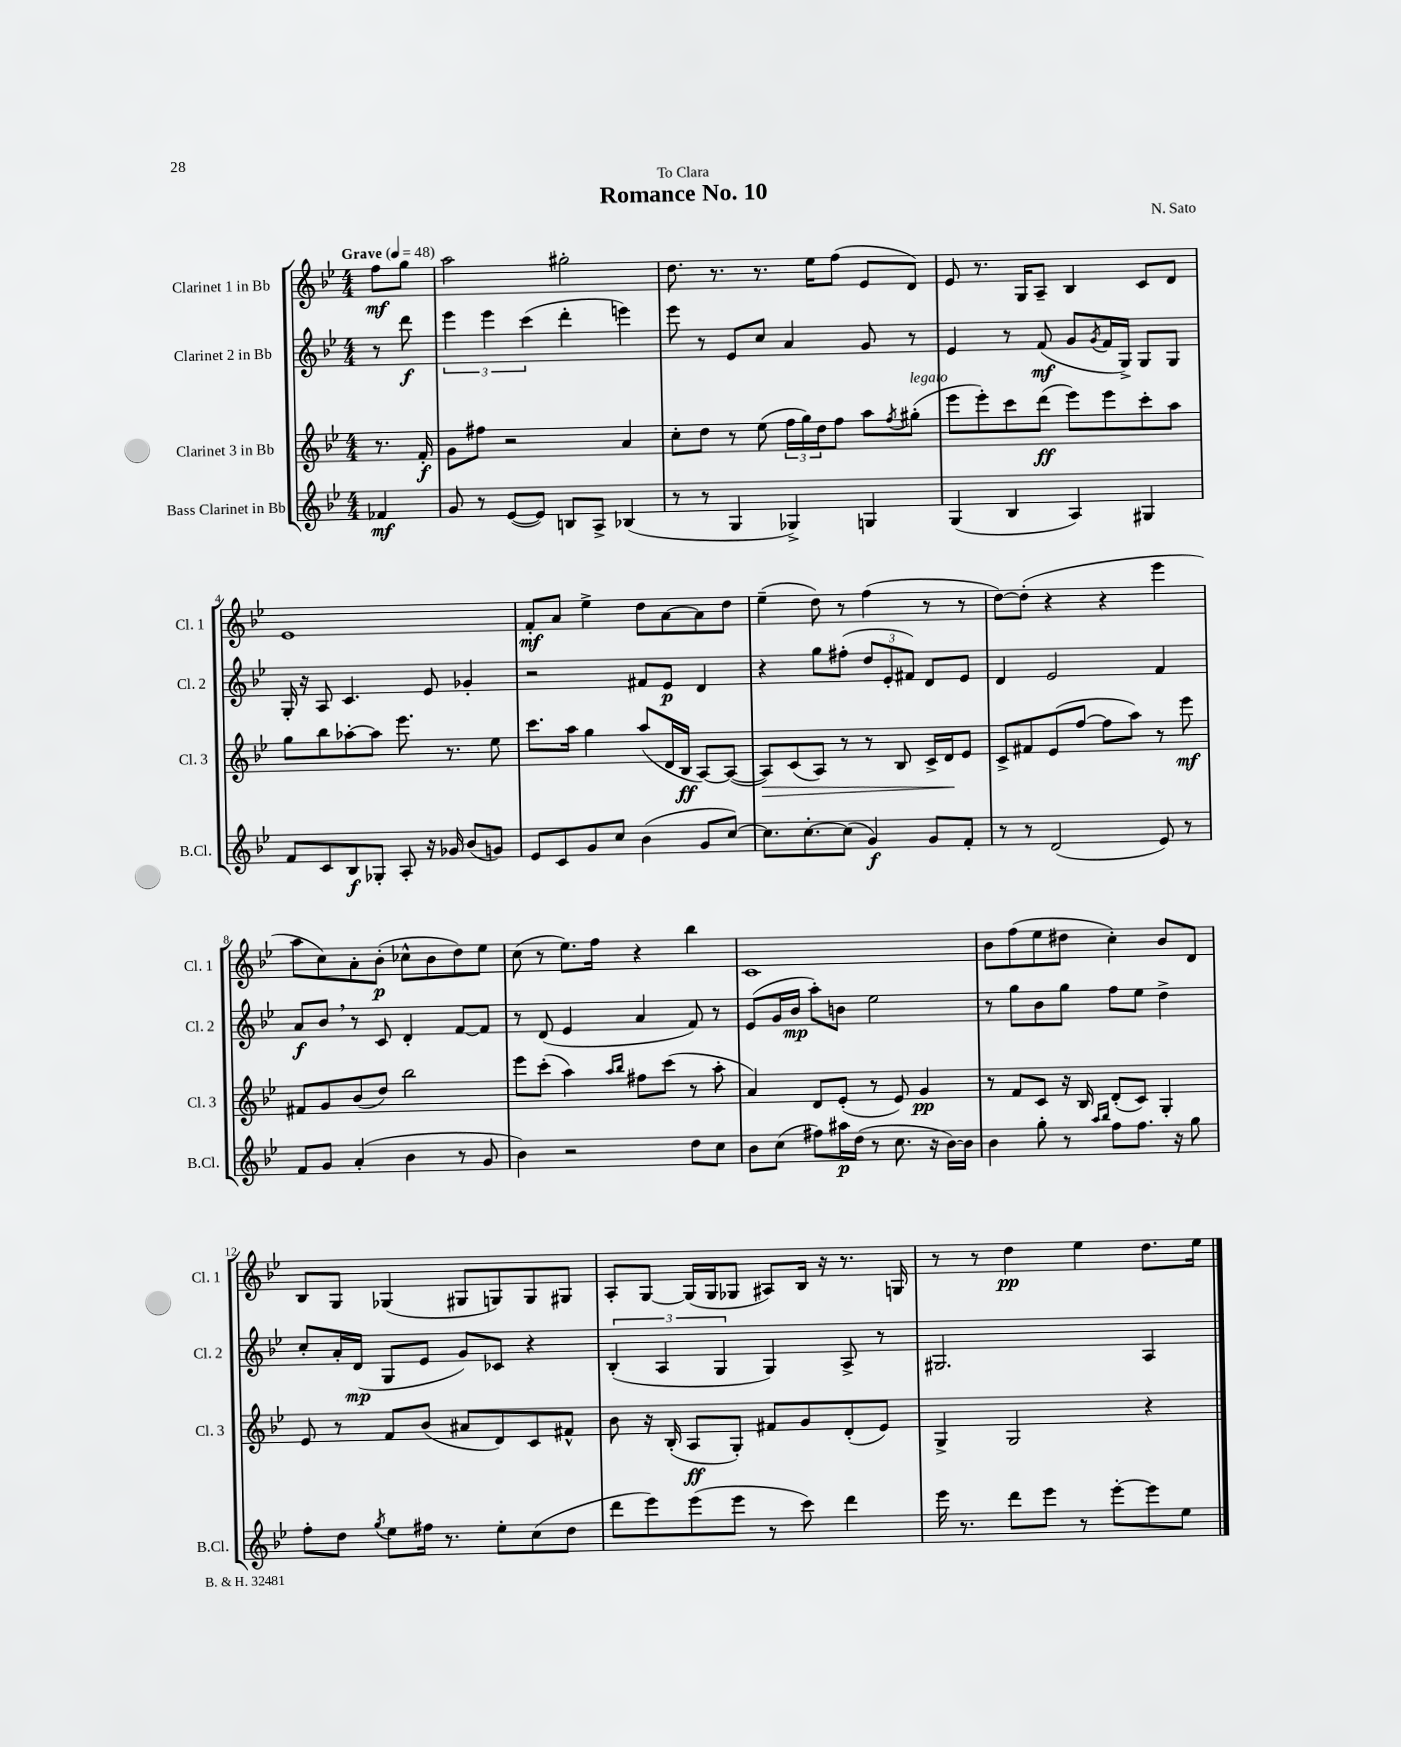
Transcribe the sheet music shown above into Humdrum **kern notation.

**kern	**dynam	**kern	**dynam	**kern	**dynam	**kern	**dynam
*part4	*part4	*part3	*part3	*part2	*part2	*part1	*part1
*staff4	*staff4	*staff3	*staff3	*staff2	*staff2	*staff1	*staff1
*I"Bass Clarinet in Bb	*	*I"Clarinet 3 in Bb	*	*I"Clarinet 2 in Bb	*	*I"Clarinet 1 in Bb	*
*I'B.Cl.	*	*I'Cl. 3	*	*I'Cl. 2	*	*I'Cl. 1	*
*clefG2	*	*clefG2	*	*clefG2	*	*clefG2	*
*k[b-e-]	*	*k[b-e-]	*	*k[b-e-]	*	*k[b-e-]	*
*M4/4	*	*M4/4	*	*M4/4	*	*M4/4	*
*MM48	*	*MM48	*	*MM48	*	*MM48	*
=	=	=	=	=	=	=	=
!	!	!	!	!	!	!LO:TX:a:B:t=Grave	!
4f-X/	mf	8.r	.	8r	.	8ff\L	mf
.	.	.	.	8ddd\	f	8gg\J	.
.	.	16f'/	f	.	.	.	.
=1	=1	=1	=1	=1	=1	=1	=1
8g/	.	8g\L	.	6eee-\	.	2aa\	.
8r	.	8ff#X\J	.	.	.	.	.
.	.	.	.	6eee-\	.	.	.
([8e-/L	.	2r	.	.	.	.	.
.	.	.	.	(6ccc\	.	.	.
8e-/J])	.	.	.	.	.	.	.
8Bn/L	.	.	.	4ddd'\	.	2gg#X'\	.
8A^/J	.	.	.	.	.	.	.
(4B-X/	.	4a/	.	4eeen\)	.	.	.
=2	=2	=2	=2	=2	=2	=2	=2
8r	.	8cc'\L	.	8eee-\	.	8.dd\	.
8r	.	8dd\J	.	8r	.	.	.
.	.	.	.	.	.	8.r	.
4G/	.	8r	.	8e-/L	.	.	.
.	.	(8ee-\	.	8cc/J	.	8.r	.
4G-X^/)	.	24ff\LL	.	4a/	.	.	.
.	.	24gg\)	.	.	.	.	.
.	.	.	.	.	.	16ee-\KL	.
.	.	24dd\J	.	.	.	.	.
.	.	8ff\J	.	.	.	(8ff\J	.
4Gn/	.	8aa\L	.	8g/	.	8e-/L	.
.	.	8qff/	.	.	.	.	.
!	!	!LO:TX:a:i:t=legato	!	!	!	!	!
.	.	(8gg#X'\J	.	8r	.	8d/J)	.
=3	=3	=3	=3	=3	=3	=3	=3
(4G/	.	8eee-\L	.	4e-/	.	8e-/	.
.	.	8eee-'\)	.	.	.	8.r	.
4B-/	.	8ccc\	.	8r	.	.	.
.	.	.	.	.	.	16G/KL	.
.	.	(8ddd\J	ff	(8f/	mf	8A~/J	.
4A/)	.	8eee-\L)	.	8g/L	.	4B-/	.
.	.	.	.	8qg/	.	.	.
.	.	8eee-\	.	16f/L	.	.	.
.	.	.	.	16G^/JJ)	.	.	.
4G#X/	.	8ccc'\	.	8G/L	.	8c/L	.
.	.	8aa\J	.	8G/J	.	8d/J	.
!!LO:LB:g=z
=4	=4	=4	=4	=4	=4	=4	=4
8f/L	.	8gg\L	.	16G'/	.	1e-	.
.	.	.	.	16r	.	.	.
8c/	.	8bb-\	.	8A/	.	.	.
8B-/	f	[8aa-X'\	.	4.c/	.	.	.
8G-X'/J	.	8aa-\J]	.	.	.	.	.
8A'/	.	8.eee-\	.	.	.	.	.
16r	.	.	.	8e-/	.	.	.
16g-X/	.	8.r	.	.	.	.	.
(8b-/L	.	.	.	4g-X'/	.	.	.
8gn/J)	.	8ee-\	.	.	.	.	.
=5	=5	=5	=5	=5	=5	=5	=5
8e-/L	.	8.ccc\L	.	2r	.	8f'/L	mf
8c/	.	.	.	.	.	8a/J	.
.	.	16aa\Jk	.	.	.	.	.
8g/	.	4gg\	.	.	.	4ee-^\	.
8cc/J	.	.	.	.	.	.	.
(4b-\	.	(8aa/L	.	8f#X/L	.	8dd\L	.
.	.	16d/L	.	8e-/J	p	[8a\	.
.	.	16B-/JJ	ff	.	.	.	.
8g/L	.	[8A/L)	.	4d/	.	8a\]	.
[8cc/J)	.	(8A/J_	.	.	.	8dd\J	.
=6	=6	=6	=6	=6	=6	=6	=6
!	!	!	!LO:HP:b	!	!	!	!
8.cc\L]	.	8A/L])	>	4r	.	(4ee-~\	.
.	.	(8c/	.	.	.	.	.
[8.cc'\	.	.	.	.	.	.	.
.	.	8A/J)	.	8gg\L	.	8dd\)	.
(8cc\J]	.	8r	.	(8ff#X'\J	.	8r	.
4g/)	f	8r	.	12dd/L	.	(4ff\	.
.	.	.	.	12e-'/	.	.	.
.	.	8B-/	.	.	.	.	.
.	.	.	.	12f#X/J)	.	.	.
8g/L	.	16c^/LL	.	8d/L	.	8r	.
.	.	16d/J	.	.	.	.	.
8f'/J	.	8e-/J	]	8e-/J	.	8r	.
=7	=7	=7	=7	=7	=7	=7	=7
8r	.	8c^/L	.	4d/	.	[8dd\L)	.
8r	.	8f#X/	.	.	.	(8dd'\J]	.
(2d/	.	(8e-/	.	2e-/	.	4r	.
.	.	[8ff/J	.	.	.	.	.
.	.	8ff\L]	.	.	.	4r	.
.	.	8aa\J)	.	.	.	.	.
8e-/)	.	8r	.	4f/	.	4eee-\	.
8r	.	8eee-\	mf	.	.	.	.
!!LO:LB:g=z
=8	=8	=8	=8	=8	=8	=8	=8
8f/L	.	8f#X/L	.	8a/L	f	8aa\L	.
8g/J	.	8g/	.	8b-,/J	.	8cc\)	.
(4a'/	.	(8b-/	.	8r	.	8a'\	.
.	.	8dd/J)	.	8c/	.	(8b-'\J	p
4b-\	.	2bb-\	.	4d'/	.	8cc-X^^\L	.
.	.	.	.	.	.	8b-\	.
8r	.	.	.	[8f/L	.	8dd\)	.
8g/	.	.	.	8f/J]	.	8ee-\J	.
=9	=9	=9	=9	=9	=9	=9	=9
4b-\)	.	8eee-\L	.	8r	.	(8cc\	.
.	.	(8ccc'\J	.	(8d/	.	8r	.
2r	.	4aa\)	.	4e-/	.	8.ee-\L)	.
.	.	.	.	.	.	16ff\Jk	.
.	.	16qqaa/LL	.	.	.	.	.
.	.	16qqbb-/JJ	.	.	.	.	.
.	.	8ff#X\L	.	4a/	.	4r	.
.	.	(8ccc\J	.	.	.	.	.
8dd\L	.	8r	.	8f/)	.	4bb-\	.
8cc\J	.	8aa'\	.	8r	.	.	.
=10	=10	=10	=10	=10	=10	=10	=10
8b-\L	.	4a/)	.	(8e-/L	.	1c	.
(8cc\J	.	.	.	16g/L	.	.	.
.	.	.	.	16b-/JJ	mp	.	.
8ff#X\L)	.	8d/L	.	8aa'\L)	.	.	.
16aa#X\L	p	(8e-'/J	.	8bn\J	.	.	.
(16dd\JJ	.	.	.	.	.	.	.
8r	.	8r	.	2ee-\	.	.	.
8.cc\	.	8e-/)	.	.	.	.	.
.	.	4g/	pp	.	.	.	.
16r	.	.	.	.	.	.	.
[16b-\LL)	.	.	.	.	.	.	.
16b-\JJ]	.	.	.	.	.	.	.
=11	=11	=11	=11	=11	=11	=11	=11
4b-\	.	8r	.	8r	.	8b-\L	.
.	.	8f/L	.	8gg\L	.	(8ff\	.
8gg'\	.	8c/J	.	8b-\	.	8ee-\	.
8r	.	16r	.	8gg\J	.	8dd#X\J	.
.	.	16B-/	.	.	.	.	.
16qqaa/LL	.	.	.	.	.	.	.
16qqbb-/JJ	.	.	.	.	.	.	.
8ff\L	.	(8d'/L	.	8ff\L	.	4cc'\)	.
8.ff\J	.	8c/J)	.	8ee-\J	.	.	.
.	.	4G'/	.	4dd^\	.	8b-/L	.
16r	.	.	.	.	.	.	.
8gg\	.	.	.	.	.	8d/J	.
!!LO:LB:g=z
=12	=12	=12	=12	=12	=12	=12	=12
8ff'\L	.	8e-/	.	8cc'/L	.	8B-/L	.
8dd\J	.	8r	.	16a'/L	.	8G/J	.
.	.	.	.	(16d/JJ	mp	.	.
8qgg/	.	.	.	.	.	.	.
8ee-\L	.	8f/L	.	8G/L	.	(4G-X/	.
16ff#X\Jk	.	(8b-/J	.	8e-/J	.	.	.
8.r	.	.	.	.	.	.	.
.	.	8a#X/L	.	8g/L)	.	8G#X/L	.
8ee-'\L	.	8d/)	.	8c-X/J	.	8Gn/)	.
(8cc\	.	8c/	.	4r	.	8G/	.
8dd\J	.	8f#X^^/J	.	.	.	8G#X/J	.
=13	=13	=13	=13	=13	=13	=13	=13
8ddd\L	.	8b-\	.	(6B-'/	.	8A'/L	.
8eee-\)	.	16r	.	.	.	[8G/J	.
.	.	.	.	6A/	.	.	.
.	.	(16B-'/	.	.	.	.	.
(8eee-\	.	8A/L	ff	.	.	(16G/LL]	.
.	.	.	.	.	.	16G/J	.
.	.	.	.	6G/	.	.	.
8eee-\J	.	8G'/J)	.	.	.	8G-X/J	.
8r	.	8f#X/L	.	4G/)	.	8A#X/L)	.
8ccc\)	.	8g/	.	.	.	16B-/Jk	.
.	.	.	.	.	.	16r	.
4ddd\	.	(8d'/	.	8A^/	.	8.r	.
.	.	8e-/J)	.	8r	.	.	.
.	.	.	.	.	.	16Gn/	.
=14	=14	=14	=14	=14	=14	=14	=14
16eee-\	.	4G^/	.	2.G#X/	.	8r	.
8.r	.	.	.	.	.	.	.
.	.	.	.	.	.	8r	.
8ddd\L	.	2G/	.	.	.	4dd\	pp
8eee-\J	.	.	.	.	.	.	.
8r	.	.	.	.	.	4ee-\	.
[8eee-'\L	.	.	.	.	.	.	.
8eee-\]	.	4r	.	4A/	.	8.dd\L	.
8ee-\J	.	.	.	.	.	.	.
.	.	.	.	.	.	16ee-\Jk	.
==	==	==	==	==	==	==	==
*-	*-	*-	*-	*-	*-	*-	*-
